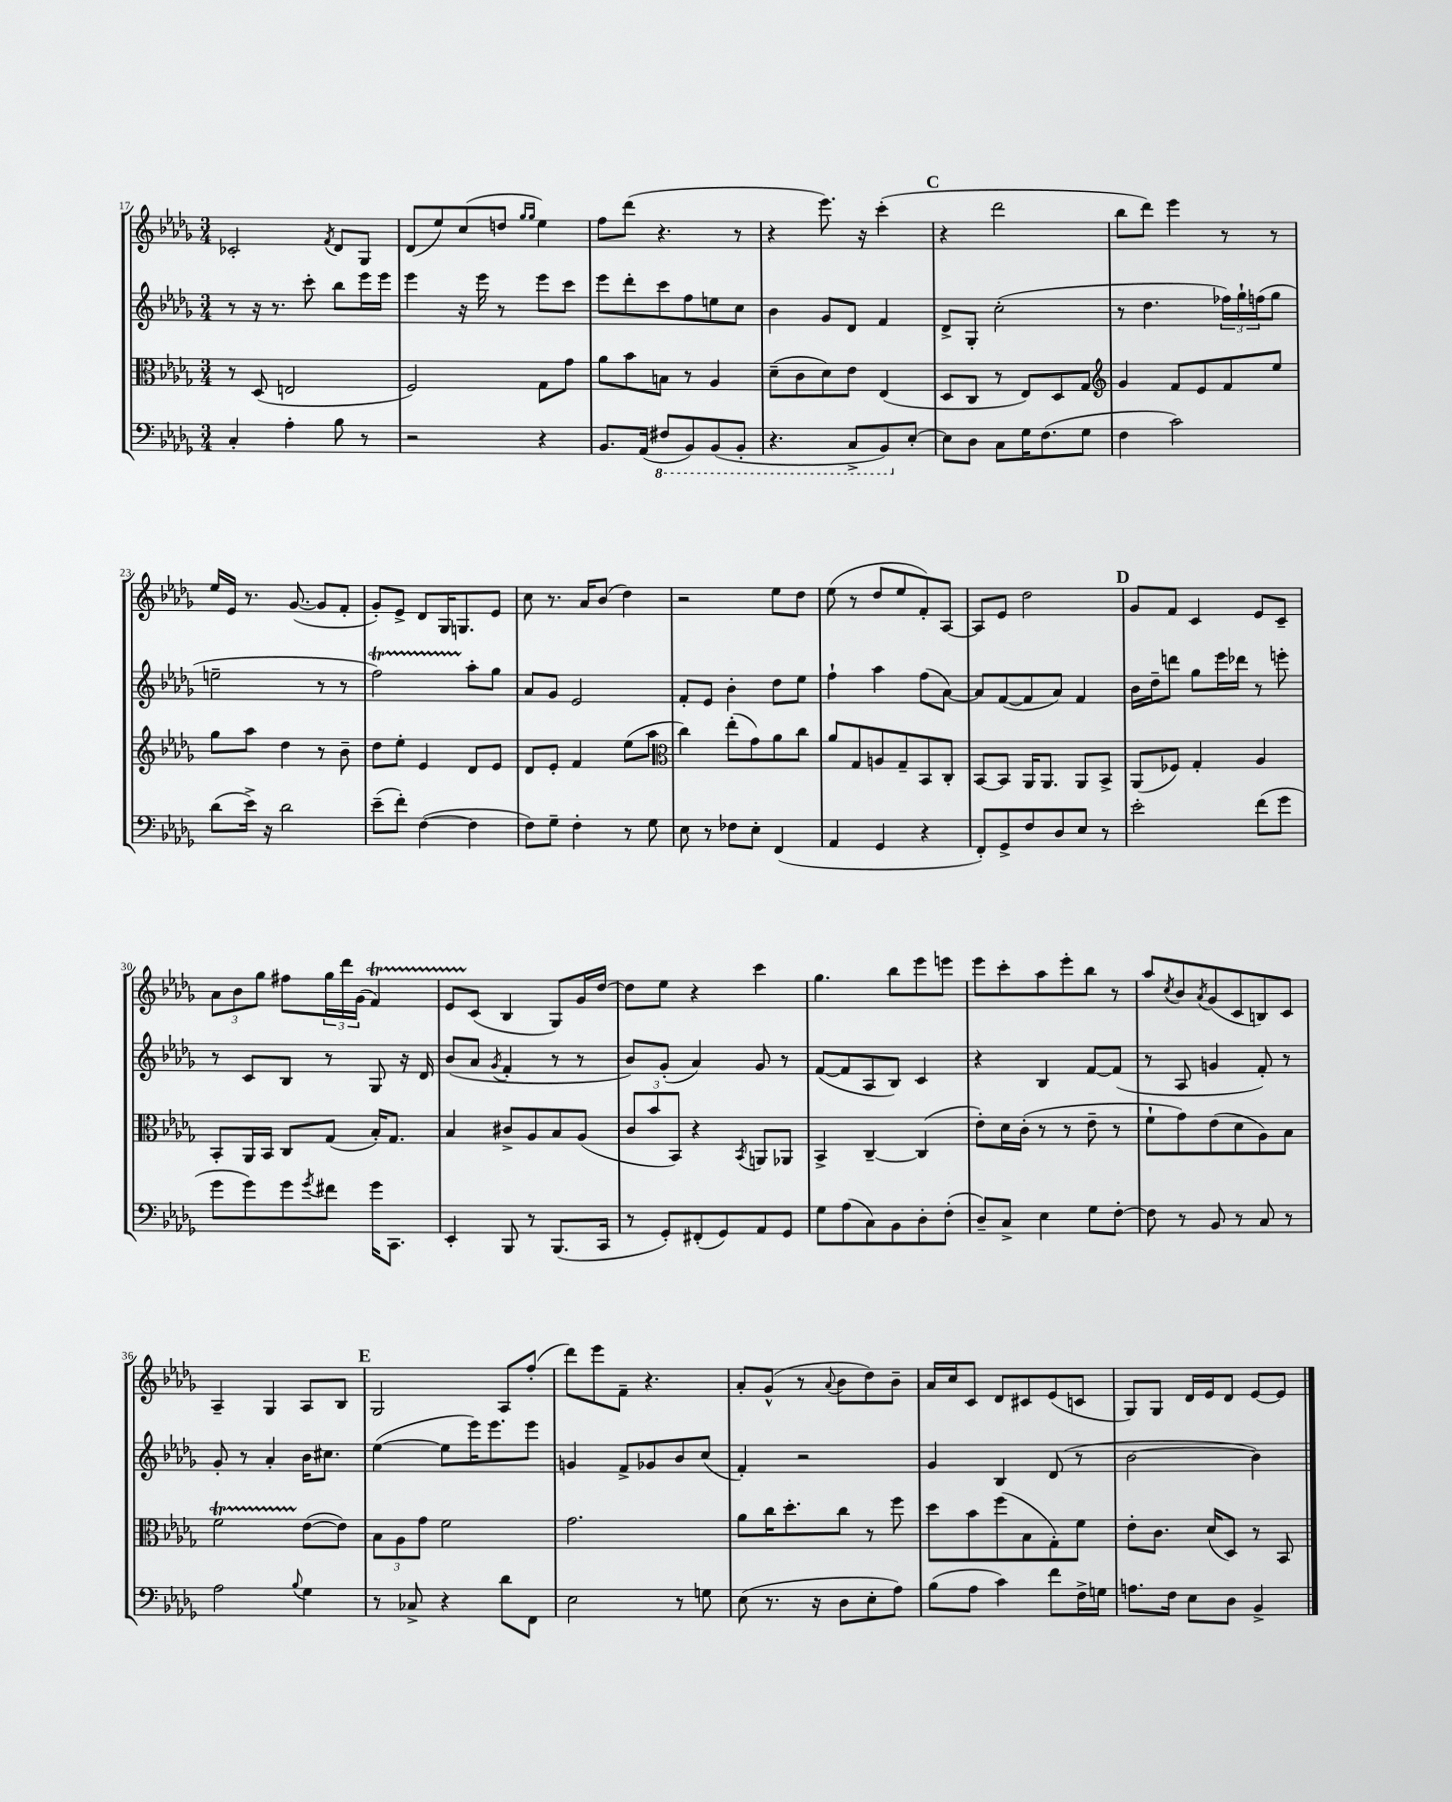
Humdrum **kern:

**kern	**kern	**kern	**kern
*staff4	*staff3	*staff2	*staff1
*clefF4	*clefC3	*clefG2	*clefG2
*k[b-e-a-d-g-]	*k[b-e-a-d-g-]	*k[b-e-a-d-g-]	*k[b-e-a-d-g-]
*M3/4	*M3/4	*M3/4	*M3/4
4C'/	8r	8r	2c-'/
.	(8D-/	16r	.
.	.	8.r	.
4A-'\	2E/	.	.
.	.	8ccc'\	.
.	.	.	8qf/
8B-\	.	8bb-\L	8d-/L
8r	.	16eee-\L	8G-/J
.	.	16eee-\JJ	.
=	=	=	=
2r	2F/)	4eee-\	(8d-/L
.	.	.	8ee-/)
.	.	16r	(8cc/
.	.	16eee-\	.
.	.	8r	8dd/J
.	.	.	16qqgg-/LL
.	.	.	16qqgg-/JJ
4r	8G-\L	8eee-\L	4ee-\)
.	8g-\J	8ccc\J	.
=	=	=	=
8.BB-/L	8a-\L	8eee-\L	8ff\L
.	8b-\	8ddd-'\	(8ddd-\J
(16AA-/Jk	.	.	.
8FF#/L	8B\J	8ccc\	4.r
8BBB-/)	8r	8ff\	.
(8BBB-/	4A-/	8ee\	.
8BBB-'/J	.	8cc\J	8r
=	=	=	=
4.r	(8d-~\L	4b-\	4r
.	8c\	.	.
.	8d-\)	8g-/L	8.eee-\)
8CC^/L	8e-\J	8d-/J	.
.	.	.	16r
8BBB-/)	(4E-/	4f/	(4ccc'\
[8E-'/J	.	.	.
=	=	=	=
8E-\]L	8D-/L	8d-^/L	4r
8D-\J	8C/J	8G-'/J	.
8C\L	8r	(2cc'\	2ddd-\
16G-\K	8E-/L)	.	.
(8.F\	.	.	.
.	8D-/	.	.
8G-\J	8G-/J	.	.
=	=	=	=
*	*clefG2	*	*
4F\	4g-/	8r	8bb-\L
.	.	4.dd-\	8ddd-\J)
2c\)	8f/L	.	4eee-\
.	8e-/	.	.
.	8f/	24ff-\LL)	8r
.	.	24gg-`\	.
.	.	(24ff\J	.
.	8ee-/J	8gg-\J	8r
=	=	=	=
(8d-\L	8gg-\L	2ee~\	16ee-/LL
.	.	.	16e-/JJ
16e-^\Jk)	8aa-\J	.	8.r
16r	.	.	.
2d-\	4dd-\	.	.
.	.	.	([8.g-/
.	8r	8r	8g-/]L
.	8b-~\	8r	8f'/J
=	=	=	=
(8e-~\L	8dd-\L	2ff\)	8g-'/L)
8f'\J)	8ee-'\J	.	8e-^/J
([4F\	4e-/	.	8d-/L
.	.	.	16G-/K
.	.	.	8.G/
4F\]	8d-/L	8aa-'\L	.
.	8e-/J	8gg-\J	8e-/J
=	=	=	=
8F\L)	8d-/L	8a-/L	8cc\
8G-~\J	8e-'/J	8g-/J	8.r
4F'\	4f/	2e-/	.
.	.	.	16a-/LK
.	.	.	(8b-/J
8r	(8ee-\L	.	4dd-\)
8G-\	8aa-\J	.	.
=	=	=	=
*	*clefC3	*	*
8E-\	4cc\)	8f'/L	2r
8r	.	8e-/J	.
8F-\L	(8ee-'\L	4b-'\	.
8E-'\J	8g-\)	.	.
(4FF/	8a-\	8dd-\L	8ee-\L
.	8cc\J	8ee-\J	8dd-\J
=	=	=	=
4AA-/	8a-/L	4ff`\	(8ee-\
.	8G-/	.	8r
4GG-/	8A/	4aa-\	8dd-/L
.	8G-~/	.	8ee-/
4r	8BB-/	(8ff\L	8f'/)
.	8C'/J	[8a-\J)	[8A-/J
=	=	=	=
8FF'/L)	[8BB-/L	8a-/]L	8A-/]L
8GG-^/	8BB-/]J	([8f/	8e-/J
8F/	16AA-/LK	8f/]	2dd-\
.	8.AA-/J	.	.
8D-/	.	8a-/J)	.
8E-/J	8AA-/L	4f/	.
8r	8BB-^/J	.	.
=	=	=	=
2e-'\	(8AA-/L	16b-\LL	8g-/L
.	.	16dd-~\J	.
.	8F-/J)	8ddd\J	8f/J
.	4G-'/	8gg-\L	4c/
.	.	16eee-\L	.
.	.	16ddd-\JJ	.
(8f\L	4A-/	8r	8e-/L
8g-\J	.	8eee'\	8c~/J
=	=	=	=
8g-\L	8BB-'/L	8r	12a-\L
.	.	.	12b-\
8g-\)	16AA-/L	8c/L	.
.	.	.	12gg-\J
.	16BB-/JJ	.	.
8g-\	8C/L	8B-/J	8ff#\L
8qg-/	.	.	.
8f#\J	(8G-/J	8r	24gg-\L
.	.	.	24ddd-\
.	.	.	(24g-\JJ
16g-\LK	16B-'/LK)	8G-/	4f/)
8.CC\J	8.G-/J	.	.
.	.	16r	.
.	.	16d-/	.
=	=	=	=
4EE-'/	4B-/	(8b-/L	8e-/L
.	.	8a-/J	(8c/J
.	.	8qg-/	.
8BBB-/	8c#^/L	4f'/	4B-/
8r	8A-/	.	.
(8.BBB-/L	8B-/	8r	8G-/L)
.	(8A-/J	8r	16g-/L
16CC/Jk	.	.	[16dd-/JJ
=	=	=	=
8r	12c/L	8b-/L)	8dd-\]L
.	12b-/	.	.
8GG-'/L)	.	(8g-'/J	8ee-\J
.	12BB-/J)	.	.
(8FF#'/	4r	4a-/)	4r
8GG-/)	.	.	.
.	8qBB-/	.	.
8AA-/	8AA/L	8g-/	4ccc\
8GG-/J	8AA-/J	8r	.
=	=	=	=
8G-\L	4BB-^/	([8f/L	4.gg-\
(8A-\	.	8f/]	.
8C\)	[4C~/	8A-/	.
8BB-\	.	8B-/J)	8bb-\L
8D-'\	(4C/]	4c/	8eee-\
(8F'\J	.	.	8eee\J
=	=	=	=
8D-~/L)	8e-'\L)	4r	8eee-\L
8C^/J	16d-\L	.	8ccc'\
.	(16c'\JJ	.	.
4E-\	8r	4B-/	8aa-\
.	8r	.	8eee-'\
8G-\L	8e-~\	[8f/L	8bb-\J
[8F'\J	8r	(8f/]J	8r
=	=	=	=
8F\]	8f`\L	8r	8aa-/L
.	.	.	8qcc/
8r	8g-\)	8A-/	8b-/
.	.	.	8qa-/
8BB-/	(8e-\	4g/	(8g-/
8r	8d-\	.	8c/
8C/	8A-\)	8f'/)	8B/)
8r	8B-\J	8r	8c/J
=	=	=	=
2A-\	2f\	8g-'/	4A-~/
.	.	8r	.
.	.	4a-'/	4G-/
8qqB-/	.	.	.
4G-\	([8e-\L	16b-\LK	8A-/L
.	.	8.cc#\J	.
.	8e-\]J)	.	8B-/J
=	=	=	=
8r	12B-\L	([4ee-\	2G-/
.	12A-\	.	.
8C-^/	.	.	.
.	12g-\J	.	.
4r	2f\	8ee-\]L	.
.	.	16eee-\K)	.
.	.	8.eee-\	.
8d-\L	.	.	8A-/L
8FF\J	.	8eee-\J	(8ff'/J
=	=	=	=
2E-\	2.g-\	4g/	8ddd-\L)
.	.	.	8eee-\
.	.	8f^/L	8f~\J
.	.	8g-/	4.r
8r	.	8b-/	.
8G\	.	(8cc/J	.
=	=	=	=
(8E-\	8a-\L	4f'/)	8a-'/L
8.r	16cc\K	.	(8g-^^/J
.	8.dd-'\	.	.
.	.	2r	8r
16r	.	.	.
.	.	.	8qqa-/
8D-\L	8cc\J	.	8b-\L
8E-'\	8r	.	8dd-\)
8A-\J)	8ff\	.	8b-~\J
=	=	=	=
(8B-\L	8dd-\L	4g-/	16a-/LL
.	.	.	16cc/J
8A-\J	8b-\	.	8c/J
4c\)	(8ff\	4B-/	8d-/L
.	8B-\	.	8c#/
8f\L	8G-'\)	(8d-/	(8e-/
16F^\L	8f\J	8r	8c/J
16G\JJ	.	.	.
=	=	=	=
8.A\L	8e-'\L	[2b-\	8G-/L)
.	8.c\J	.	8G-/J
16F\Jk	.	.	.
8E-\L	.	.	16d-/LL
.	(16d-/LK	.	16e-/J
8D-\J	8D-/J)	.	8d-/J
4BB-^/	8r	4b-\])	[8e-/L
.	8BB-/	.	8e-/]J
==	==	==	==
*-	*-	*-	*-
